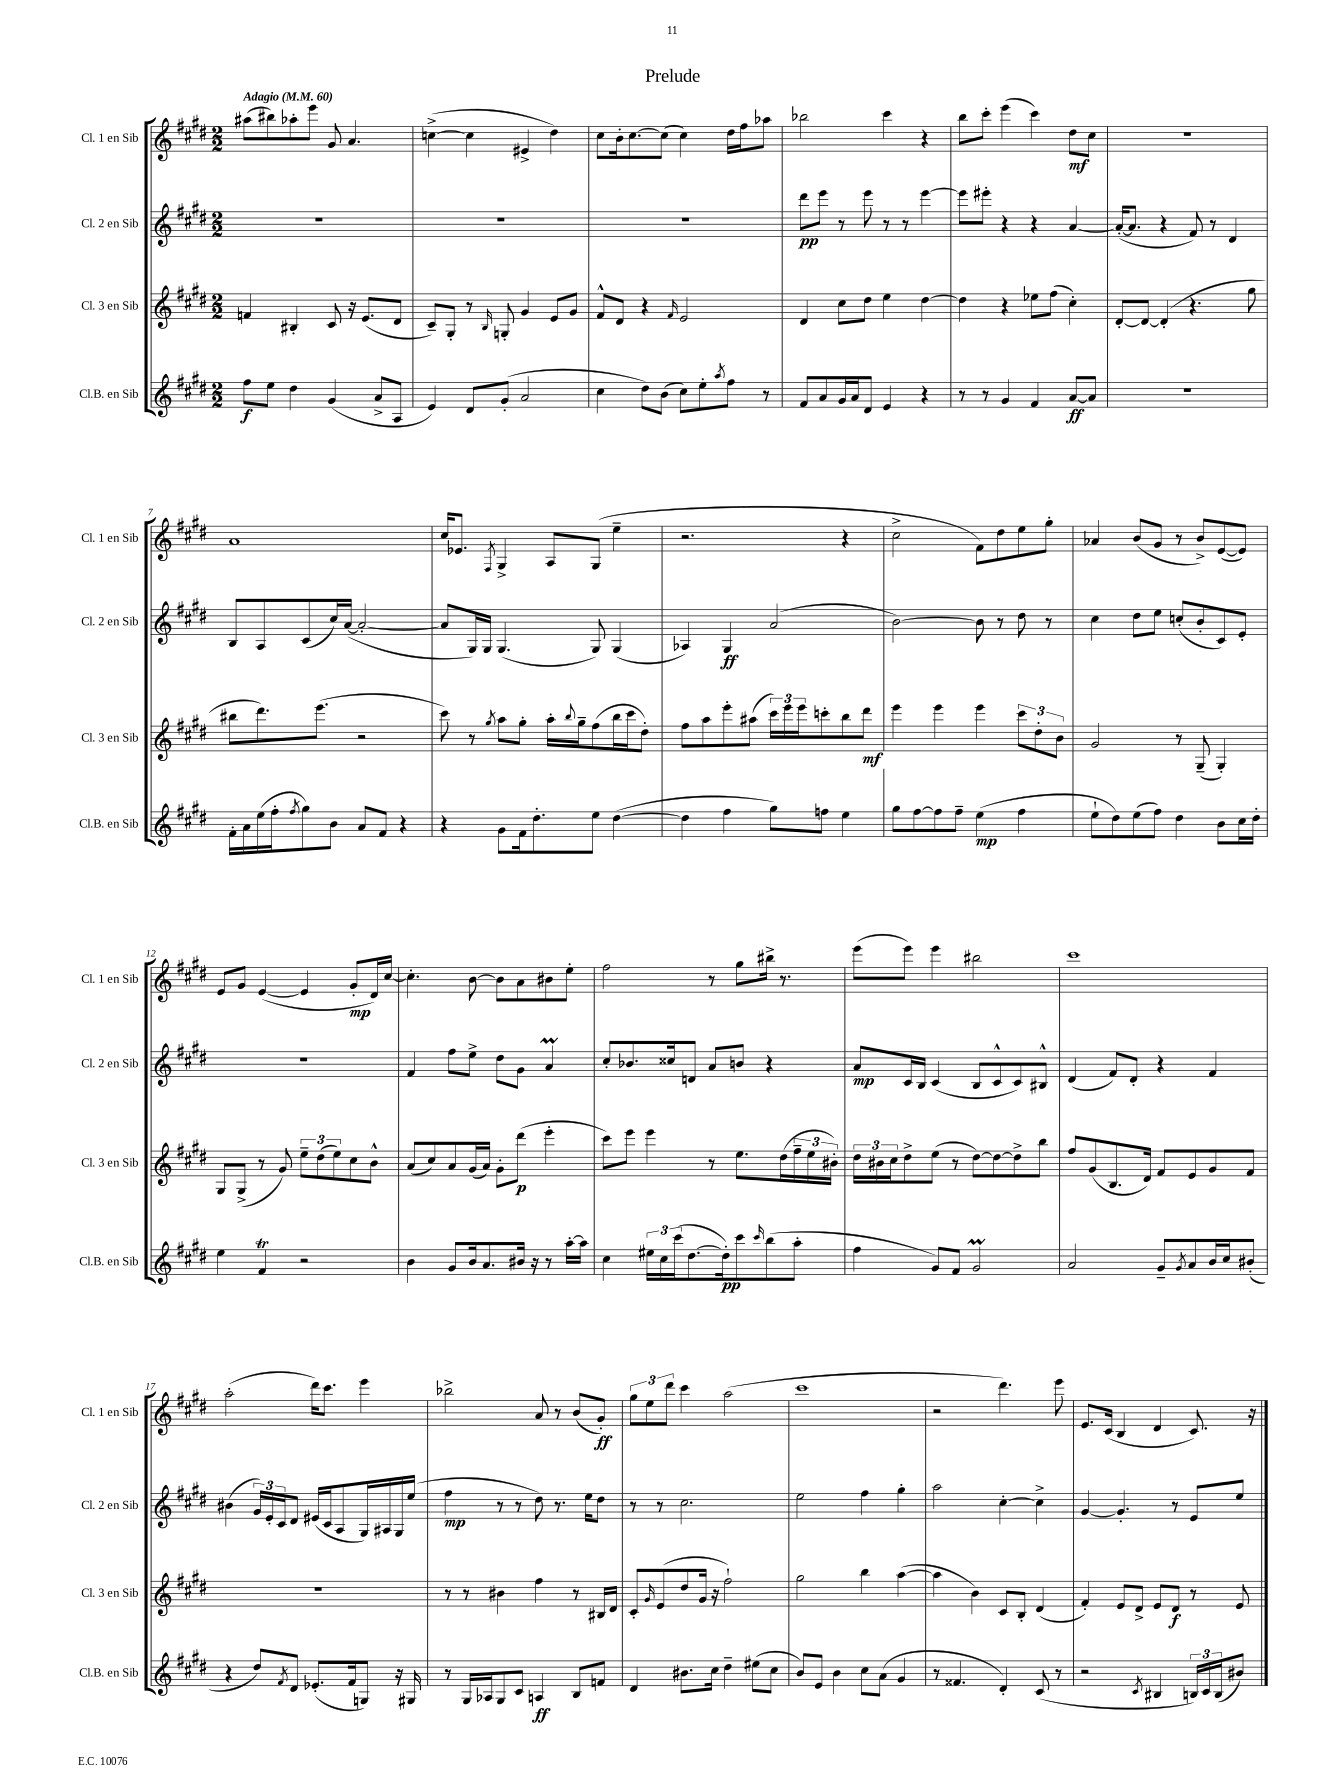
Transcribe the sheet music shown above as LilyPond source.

\header { title = "Prelude" }
<<
\new StaffGroup <<
\new Staff = "s0" \with { instrumentName = "Cl. 1 en Sib" shortInstrumentName = "Cl. 1 en Sib" } {
    \clef treble \key e \major \numericTimeSignature \time 2/2 \tempo "Adagio" 4 = 60
    ais''8( bis''8) aes''8-. e'''8 gis'8 a'4. |
    c''4~->( c''4 eis'4-> dis''4) |
    cis''8 b'16-. cis''8.~ cis''8( cis''4) dis''16 fis''16 aes''8 |
    bes''2 cis'''4 r4 |
    b''8 cis'''8-. e'''4( cis'''4) dis''8\mf cis''8 |
    r1 |
    a'1 |
    cis''16 ees'8. \acciaccatura { fis8 } gis4-> a8 gis8( e''4-- |
    r2. r4 |
    cis''2-> fis'8) dis''8 e''8 gis''8-. |
    aes'4 b'8( gis'8 r8 b'8->) e'8~( e'8) |
    e'8 gis'8 e'4~( e'4 gis'8-.\mp dis'16) cis''16~ |
    cis''4.-. b'8~ b'8 a'8 bis'8 e''8-. |
    fis''2 r8 gis''8 bis''16-> r8. |
    e'''8( e'''8) e'''4 bis''2 |
    cis'''1 |
    a''2-.( dis'''16) cis'''8. e'''4 |
    bes''2-> a'8 r8 b'8( gis'8-.\ff) |
    \tuplet 3/2 { gis''8 e''8 dis'''8 } cis'''4 a''2( |
    cis'''1 |
    r2 dis'''4.) e'''8 |
    e'8. cis'16( b4 dis'4 cis'8.) r16 \bar "|." |
}
\new Staff = "s1" \with { instrumentName = "Cl. 2 en Sib" shortInstrumentName = "Cl. 2 en Sib" } {
    \clef treble \key e \major \numericTimeSignature \time 2/2
    R1 |
    R1 |
    R1 |
    dis'''8\pp e'''8 r8 e'''8 r8 r8 e'''4~ |
    e'''8 eis'''8-. r4 r4 a'4~ |
    a'16~-.( a'8. r4 fis'8) r8 dis'4 |
    b8 a8 cis'8( cis''16) a'16~( a'2~-. |
    a'8 gis16) gis16 gis4.( gis8) gis4( |
    aes4) gis4\ff a'2( |
    b'2~) b'8 r8 dis''8 r8 |
    cis''4 dis''8 e''8 c''8-.( b'8-. cis'8) e'8-. |
    R1 |
    fis'4 fis''8 e''8-> dis''8 gis'8 a'4\prall |
    cis''8-. bes'8. cisis''16 d'8 a'8 b'8 r4 |
    a'8\mp cis'16 b16 cis'4( b8 cis'8-^ cis'8) bis8-^ |
    dis'4( fis'8) dis'8-. r4 fis'4 |
    bis'4( \tuplet 3/2 { gis'16) e'16-. cis'16 } dis'8 eis'16( cis'16 a8 gis16) ais16 gis16 e''16( |
    fis''4\mp r8 r8 dis''8) r8. e''16 dis''8 |
    r8 r8 cis''2. |
    e''2 fis''4 gis''4-. |
    a''2 cis''4~-. cis''4-> |
    gis'4~ gis'4.-. r8 e'8 e''8 \bar "|." |
}
\new Staff = "s2" \with { instrumentName = "Cl. 3 en Sib" shortInstrumentName = "Cl. 3 en Sib" } {
    \clef treble \key e \major \numericTimeSignature \time 2/2
    f'4 bis4-. cis'8 r16 e'8.( dis'8 |
    cis'8--) gis8-. r8 \grace { b16 } g8-. gis'4 e'8 gis'8 |
    fis'8-^ dis'8 r4 \grace { fis'16 } e'2 |
    dis'4 cis''8 dis''8 e''4 dis''4~ |
    dis''4 r4 ees''8 fis''8( cis''4-.) |
    dis'8~-. dis'8~ dis'4-.( r4. gis''8 |
    bis''8 dis'''8.) e'''8.( r2 |
    cis'''8) r8 \acciaccatura { gis''8 } a''8 gis''8-. a''16-. \appoggiatura { b''8 } gis''16-- fis''8( b''16 cis'''16 dis''8-.) |
    fis''8 a''8 e'''8-. ais''8( \tuplet 3/2 { cis'''16) e'''16 e'''16 } c'''8-. b''8 dis'''8\mf |
    e'''4 e'''4 e'''4 \tuplet 3/2 { cis'''8 dis''8-. b'8 } |
    gis'2 r8 gis8--( gis4-.) |
    gis8 gis8->( r8 gis'8) \tuplet 3/2 { e''8-- dis''8( e''8) } cis''8 b'8-^ |
    a'8( cis''8) a'8 gis'16( a'16) gis'8-. dis'''8\p( e'''4-. |
    cis'''8) e'''8 e'''4 r8 e''8. dis''16( \tuplet 3/2 { fis''16-- e''16 bis'16-.) } |
    \tuplet 3/2 { dis''16 bis'16 cis''16 } dis''8-> e''8( r8 dis''8~) dis''8~ dis''8-> b''8 |
    fis''8 gis'8( b8. dis'16) fis'8 e'8 gis'8 fis'8 |
    r1 |
    r8 r8 bis'4 fis''4 r8 bis16 dis'16 |
    cis'8-. \grace { gis'16 } e'8( dis''8 gis'16 r16 fis''2-!) |
    gis''2 b''4 a''4~( |
    a''4 b'4) cis'8 b8-. dis'4( |
    fis'4-.) e'8 dis'8-> e'8 dis'8\f r8 e'8 \bar "|." |
}
\new Staff = "s3" \with { instrumentName = "Cl.B. en Sib" shortInstrumentName = "Cl.B. en Sib" } {
    \clef treble \key e \major \numericTimeSignature \time 2/2
    fis''8\f e''8 dis''4 gis'4( a'8-> a8 |
    e'4) dis'8 gis'8-.( a'2 |
    cis''4 dis''8) b'8( cis''8) e''8-. \acciaccatura { a''8 } fis''8 r8 |
    fis'8 a'8 gis'16 a'16 dis'8 e'4 r4 |
    r8 r8 gis'4 fis'4 a'8~\ff a'8 |
    R1 |
    fis'16-. a'16 e''16( fis''16-. \acciaccatura { fis''8 } gis''8) b'8 a'8 fis'8 r4 |
    r4 gis'8 fis'16 dis''8.-. e''8 dis''4~( |
    dis''4 fis''4 gis''8) f''8 e''4 |
    gis''8 fis''8~ fis''8 fis''8-- e''4\mp( fis''4 |
    e''8-! dis''8) e''8( fis''8) dis''4 b'8 cis''16 dis''16-. |
    e''4 fis'4\trill r2 |
    b'4 gis'8 b'16 a'8. bis'16 r16 r8 a''16~-. a''16 |
    cis''4 \tuplet 3/2 { eis''16 cis''16 cis'''16( } dis''8.~ dis''16-.\pp) cis'''8 \grace { cis'''16 } b''8( a''8-. |
    fis''4 gis'8) fis'8 gis'2\prall |
    a'2 gis'8-- \acciaccatura { gis'8 } a'8 b'16 cis''16 bis'8-.( |
    r4 dis''8) \acciaccatura { fis'8 } dis'8 ees'8.-.( fis'16 g8) r16 gis16 |
    r8 gis16 aes16 gis8 cis'8 a4\ff b8 f'8 |
    dis'4 bis'8. cis''16 dis''4-- eis''8( cis''8 |
    b'8) e'8 b'4 cis''8 a'8( gis'4 |
    r8 fisis'4. dis'4-.) cis'8( r8 |
    r2 \acciaccatura { cis'8 } bis4 \tuplet 3/2 { b16) cis'16 b16( } bis'8) \bar "|." |
}
>>
>>
